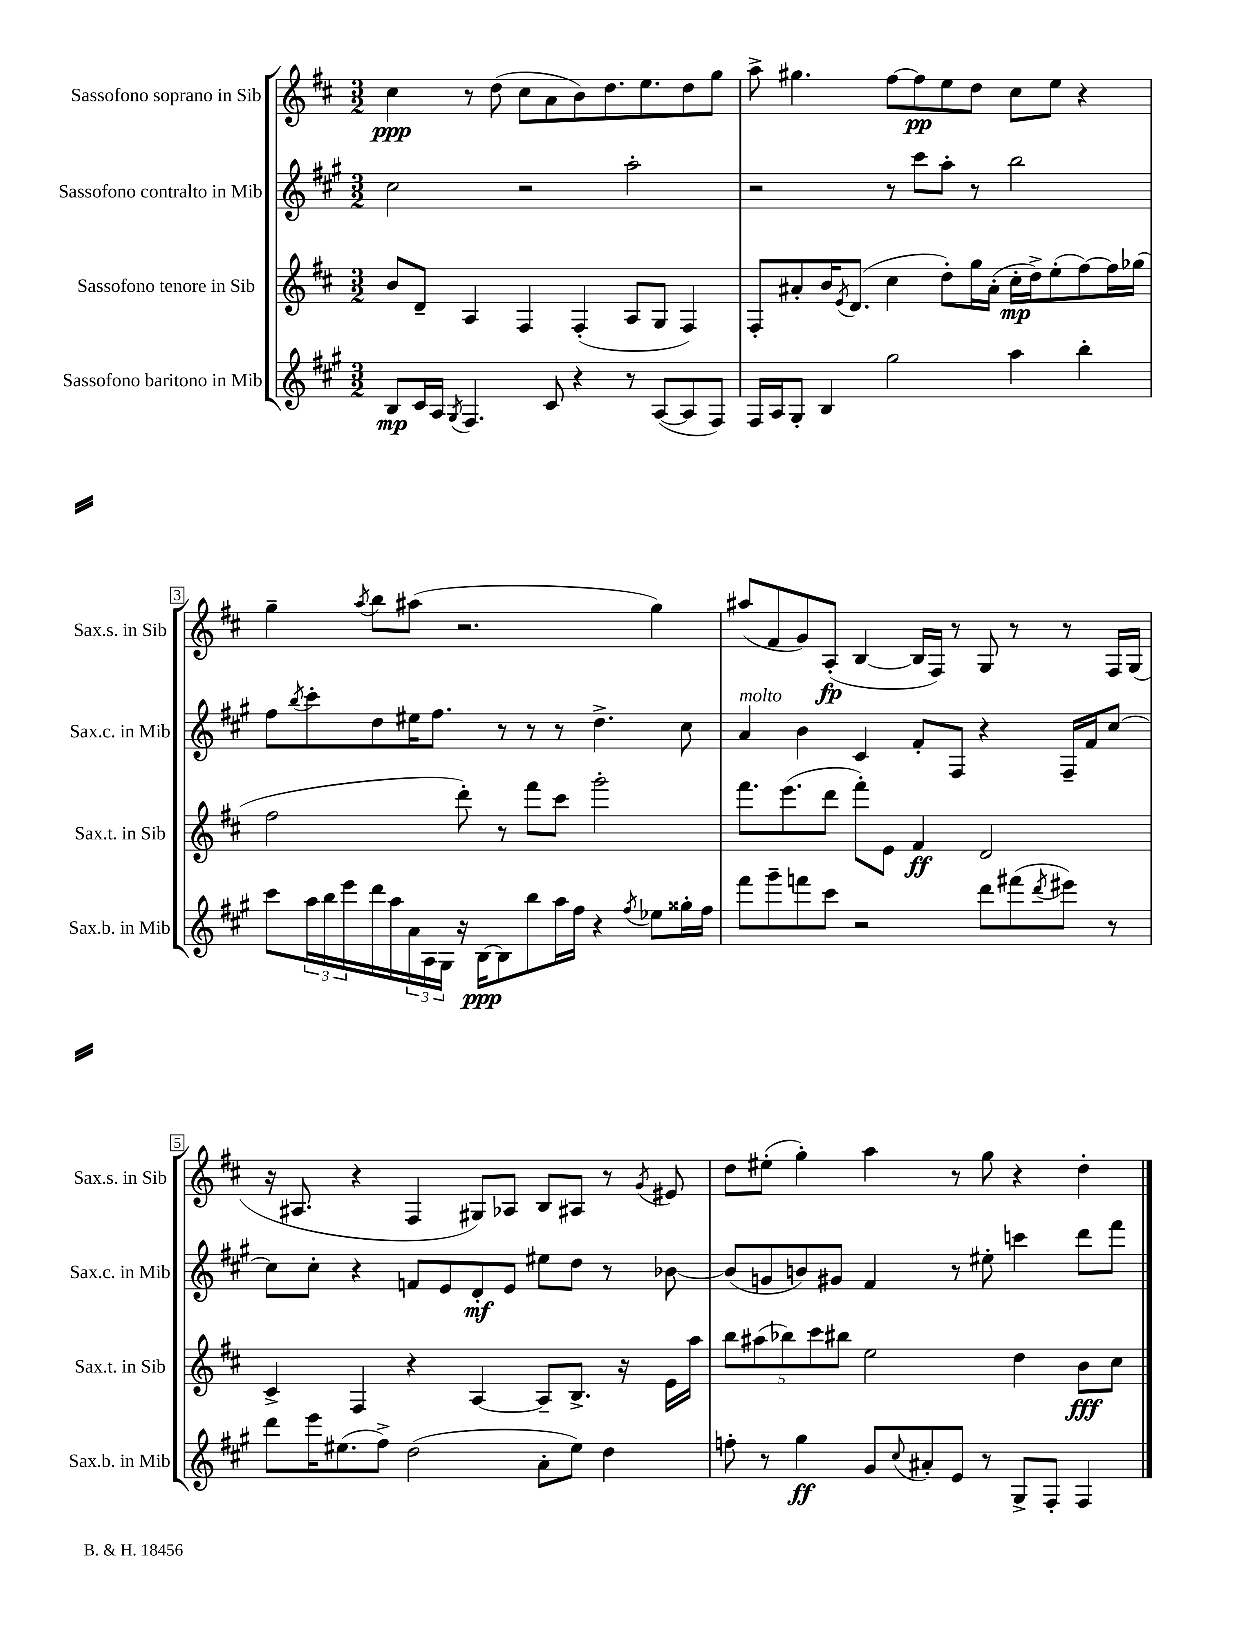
<<
\new StaffGroup <<
\new Staff = "s0" \with { instrumentName = "Sassofono soprano in Sib" shortInstrumentName = "Sax.s. in Sib" } {
    \clef treble \key d \major \numericTimeSignature \time 3/2
    cis''4\ppp r8 d''8( cis''8 a'8 b'8) d''8. e''8. d''8 g''8 |
    a''8-> gis''4. fis''8~ fis''8\pp e''8 d''8 cis''8 e''8 r4 |
    g''4-- \acciaccatura { a''8 } b''8 ais''8( r2. g''4) |
    ais''8( fis'8 g'8) a8-.\fp( b4~ b16 fis16) r8 g8 r8 r8 fis16 g16( |
    r16 ais8. r4 fis4 gis8) aes8 b8 ais8 r8 \acciaccatura { g'8 } eis'8 |
    d''8 eis''8-.( g''4-.) a''4 r8 g''8 r4 d''4-. \bar "|." |
}
\new Staff = "s1" \with { instrumentName = "Sassofono contralto in Mib" shortInstrumentName = "Sax.c. in Mib" } {
    \clef treble \key a \major \numericTimeSignature \time 3/2
    cis''2 r2 a''2-. |
    r2 r8 cis'''8 a''8-. r8 b''2 |
    fis''8 \acciaccatura { b''8 } cis'''8-. d''8 eis''16 fis''8. r8 r8 r8 d''4.-> cis''8 |
    a'4^\markup { \italic "molto" } b'4 cis'4 fis'8-. fis8 r4 fis16-- fis'16 cis''8~ |
    cis''8 cis''8-. r4 f'8 e'8 d'8-.\mf e'8 eis''8 d''8 r8 bes'8~ |
    bes'8( g'8 b'8) gis'8 fis'4 r8 eis''8-. c'''4 d'''8 fis'''8 \bar "|." |
}
\new Staff = "s2" \with { instrumentName = "Sassofono tenore in Sib" shortInstrumentName = "Sax.t. in Sib" } {
    \clef treble \key d \major \numericTimeSignature \time 3/2
    b'8 d'8-- a4 fis4 fis4-.( a8 g8 fis4) |
    fis8-. ais'8-. b'16 \acciaccatura { e'8 } d'8.( cis''4 d''8-.) g''16 ais'16-.( cis''16-.\mp d''16->) e''8-.( fis''8~) fis''16 ges''16( |
    fis''2 d'''8-.) r8 fis'''8 cis'''8 g'''2-. |
    fis'''8. e'''8.( d'''8 fis'''8-.) e'8 fis'4\ff d'2 |
    cis'4-> fis4 r4 a4~ a8-- b8.-> r16 e'16 a''16 |
    \tuplet 5/4 { b''8 ais''8( bes''8) cis'''8 bis''8 } e''2 d''4 b'8\fff cis''8 \bar "|." |
}
\new Staff = "s3" \with { instrumentName = "Sassofono baritono in Mib" shortInstrumentName = "Sax.b. in Mib" } {
    \clef treble \key a \major \numericTimeSignature \time 3/2
    b8\mp cis'16 a16 \acciaccatura { gis8 } fis4. cis'8 r4 r8 a8~( a8 fis8) |
    fis16 a16 gis8-. b4 gis''2 a''4 b''4-. |
    cis'''8 \tuplet 3/2 { a''16 b''16 e'''16 } d'''16 a''16 \tuplet 3/2 { a'16 a16 gis16 } r16 b16~\ppp b8 b''8 a''16 fis''16 r4 \acciaccatura { fis''8 } ees''8 gisis''16-. fis''16 |
    fis'''8 gis'''8-- f'''8 cis'''8 r2 d'''8 fis'''8( \acciaccatura { d'''8 } eis'''8) r8 |
    d'''8 e'''16 eis''8.( fis''8->) d''2( a'8-. eis''8) d''4 |
    f''8-. r8 gis''4\ff gis'8 \appoggiatura { cis''8 } ais'8-. e'8 r8 gis8-> fis8-. fis4 \bar "|." |
}
>>
>>
\layout { \context { \Score \override BarNumber.stencil = #(make-stencil-boxer 0.1 0.3 ly:text-interface::print) } }
